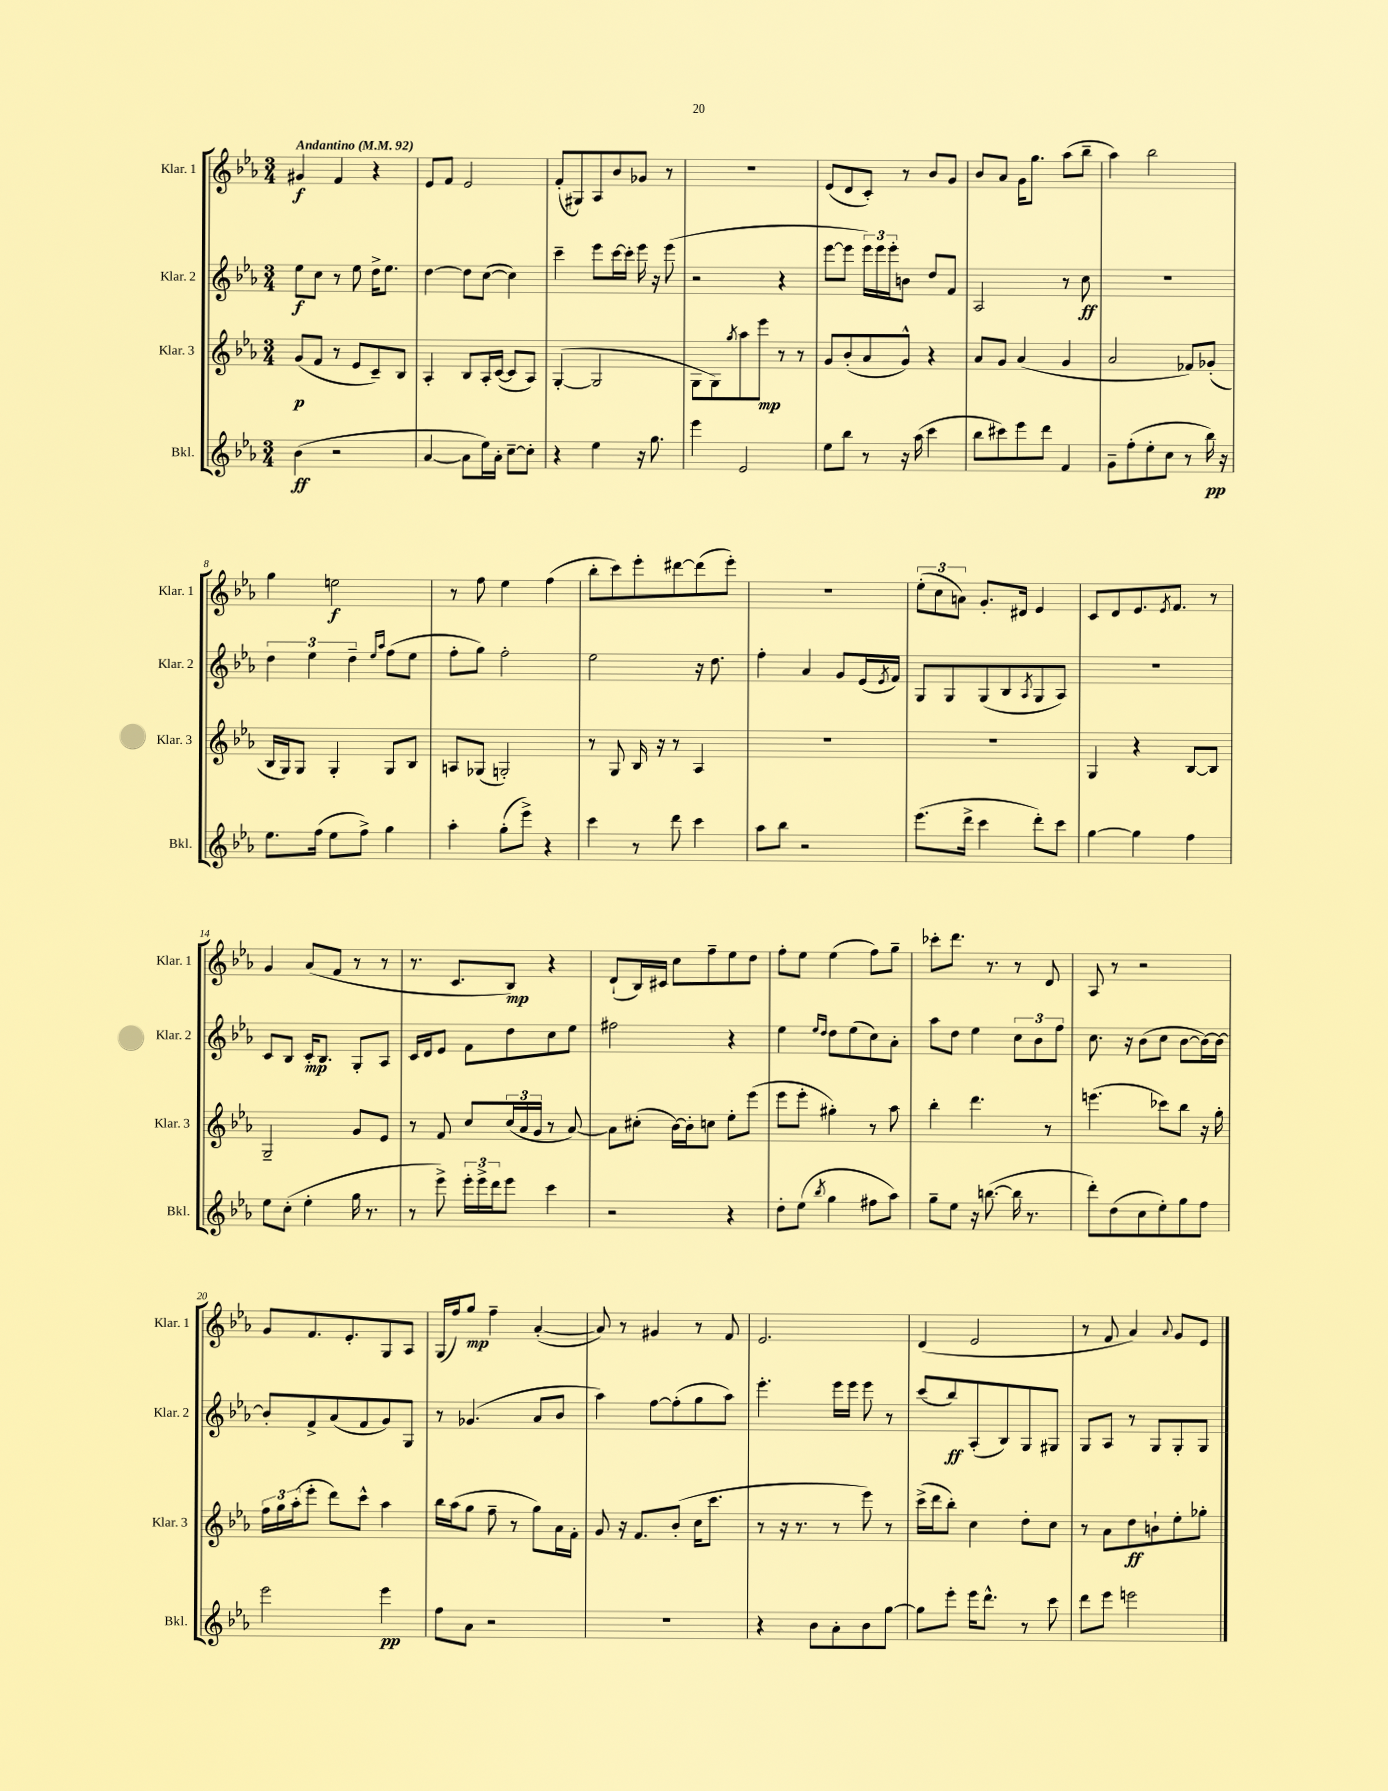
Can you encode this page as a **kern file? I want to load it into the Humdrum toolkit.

**kern	**kern	**kern	**kern
*staff4	*staff3	*staff2	*staff1
*clefG2	*clefG2	*clefG2	*clefG2
*k[b-e-a-]	*k[b-e-a-]	*k[b-e-a-]	*k[b-e-a-]
*M3/4	*M3/4	*M3/4	*M3/4
*MM92	*MM92	*MM92	*MM92
(4b-\	(8g/L	8ee-\L	4g#/
.	8f/J	8cc\J	.
2r	8r	8r	4f/
.	8e-/L	8ee-\	.
.	8c~/)	16dd^\LK	4r
.	.	8.ee-\J	.
.	8B-/J	.	.
=	=	=	=
[4a-/	4A-'/	[4dd\	8e-/L
.	.	.	8f/J
8a-\]L	8B-/L	8dd\]L	2e-/
16ee-\L)	16A-'/L	([8cc\J	.
16a-'\JJ	([16c/JJ	.	.
[8cc~\L	8c/]L	4cc\])	.
8cc'\]J	8A-/J)	.	.
=	=	=	=
4r	([4G'/	4ccc~\	(8f'/L
.	.	.	8G#/)
4ee-\	2G/]	8eee-\L	8A-/
.	.	[16ccc\L	8b-/
.	.	16ccc'\]JJ	.
16r	.	16eee-\	8g-/J
8.gg\	.	16r	.
.	.	(8eee-\	8r
=	=	=	=
4eee-\	8G\L	2r	2.r
.	8G\)	.	.
.	8qgg/	.	.
2e-/	8aa-\	.	.
.	8eee-\J	.	.
.	8r	4r	.
.	8r	.	.
=	=	=	=
8ee-\L	8g/L	[8eee-\L	(8e-/L
8bb-\J	(8b-'/	8eee-\]J	8d/
8r	8a-/	24eee-\LL)	8c'/J)
.	.	24eee-\	.
.	.	24eee-'\J	.
16r	8g^^/J)	8b\J	8r
(16aa-\	.	.	.
4ccc\	4r	8dd/L	8b-/L
.	.	8f/J	8g/J
=	=	=	=
8bb-\L	8a-/L	2A-/	8b-/L
8ccc#\)	8g/J	.	8a-/J
8eee-\	(4a-/	.	16g\LK
.	.	.	8.gg\J
8ddd\J	.	.	.
4f/	4g/	8r	(8aa-\L
.	.	8cc\	8bb-~\J
=	=	=	=
8g~\L	2a-/	2.r	4aa-\)
(8ff'\	.	.	.
8ee-'\	.	.	2bb-\
8cc\J	.	.	.
8r	8f-/L)	.	.
16bb-\)	(8g-'/J	.	.
16r	.	.	.
=	=	=	=
8.ee-\L	16B-/LL	6dd\	4gg\
.	16G/J)	.	.
.	8G/J	.	.
.	.	6ee-\	.
(16ff\Jk	.	.	.
8ee-\L	4G'/	.	2ee\
.	.	6dd~\	.
8ff^\J)	.	.	.
.	.	16qqee-/LL	.
.	.	16qqaa-/JJ	.
4gg\	8G/L	(8ff\L	.
.	8B-/J	8ee-\J	.
=	=	=	=
4aa-'\	8A/L	8ff'\L	8r
.	(8G-/J	8gg\J)	8ff\
(8gg'\L	2G'/)	2ff'\	4ee-\
8eee-^\J)	.	.	.
4r	.	.	(4ff\
=	=	=	=
4ccc\	8r	2ee-\	8bb-'\L
.	8G/	.	8ccc\)
8r	16B-/	.	8eee-'\
.	16r	.	.
8ddd\	8r	.	[8ddd#\
4ccc\	4A-/	16r	(8ddd#\]
.	.	8.dd\	.
.	.	.	8eee-'\J)
=	=	=	=
8aa-\L	2.r	4ff'\	2.r
8bb-\J	.	.	.
2r	.	4a-/	.
.	.	8g/L	.
.	.	(16e-/L	.
.	.	8qe-/	.
.	.	16f/JJ)	.
=	=	=	=
(8.eee-\L	2.r	8G/L	(12ee-'\L
.	.	.	12cc\
.	.	8G/	.
.	.	.	12a\J)
16ddd^\Jk	.	.	.
4ccc\	.	(8G/	8.g'/L
.	.	8B-/	.
.	.	.	16d#/Jk
.	.	8qA-/	.
8ddd'\L)	.	8G/	4e-/
8ccc\J	.	8A-/J)	.
=	=	=	=
[4gg\	4G/	2.r	8c/L
.	.	.	8d/
4gg\]	4r	.	8.e-/
.	.	.	8qe-/
.	.	.	8.f/J
4ff\	[8B-/L	.	.
.	8B-/]J	.	8r
=	=	=	=
8ee-\L	2G~/	8c/L	4g/
(8cc'\J	.	8B-/J	.
4ee-'\	.	16c'/LK	(8a-/L
.	.	8.B-/J	.
.	.	.	8f/J
16gg\	8g/L	8G'/L	8r
8.r	.	.	.
.	8e-/J	8A-/J	8r
=	=	=	=
8r	8r	16c/LL	8.r
.	.	16d/J	.
8eee-^\)	8f/	8e-/J	.
.	.	.	8.c/L
24eee-'\LL	8cc/L	8f\L	.
24eee-^\	.	.	.
24ddd\J	.	.	.
8eee-\J	(24cc/L	8dd\	8B-/J)
.	24a-/	.	.
.	24g/JJ	.	.
4ccc\	8r	8cc\	4r
.	[8a-/)	8ee-\J	.
=	=	=	=
2r	8a-\]L	2ff#\	(8d`/L
.	(8cc#'\J	.	16B-/L)
.	.	.	16c#/JJ
.	[16b-\LL)	.	8cc\L
.	16b-'\]J	.	.
.	8cc\J	.	8ff~\
4r	8ee-'\L	4r	8ee-\
.	(8eee-\J	.	8dd\J
=	=	=	=
8dd'\L	8eee-\L	4ee-\	8ff'\L
(8ee-\J	8eee-'\J	.	8ee-\J
.	.	16qqee-/LL	.
8qbb-/	.	16qqdd/JJ	.
4gg\	4gg#'\)	8dd\L	(4ee-\
.	.	(8ee-\	.
8ff#\L	8r	8cc\)	8ff\L)
8aa-\J)	8aa-\	8a-'\J	8gg~\J
=	=	=	=
8gg~\L	4bb-'\	8aa-\L	8ccc-'\L
8ee-\J	.	8dd\J	8.ddd\J
16r	4.ddd\	4ee-\	.
([8.bb\	.	.	8.r
16bb\]	.	12cc\L	8r
8.r	.	.	.
.	.	12b-\	.
.	8r	.	8d/
.	.	12ff\J	.
=	=	=	=
8ddd'\L)	(4.eee\	8.cc\	8A-/
(8dd\	.	.	8r
.	.	16r	.
8cc\	.	(8b-\L	2r
8ee-'\)	8ccc-\L)	8cc\J	.
8gg\	8bb-\J	[8b-\L	.
8ff\J	16r	16b-\_L)	.
.	16gg'\	16b-\_JJ	.
=	=	=	=
2eee-\	24ff\LL	8b-'/]L	8g/L
.	24gg\	.	.
.	(24aa-'\J	.	.
.	8eee-'\J	8f^/	8.f/
.	8ddd\L)	(8a-/	.
.	.	.	8.e-'/
.	8ccc^^\J	8f/	.
4eee-\	4aa-\	8g/)	8G/
.	.	8G/J	8A-/J
=	=	=	=
8ff\L	16bb-\LL	8r	(16G/LL
.	(16aa-\J	.	16ff/J)
8a-\J	8gg\J	(4.g-/	8gg/J
2r	8ff~\	.	4ff~\
.	8r	.	.
.	8gg\L)	8a-/L	([4a-'/
.	16a-\L	8b-/J	.
.	16f'\JJ	.	.
=	=	=	=
2.r	8g/	4aa-\)	8a-/])
.	16r	.	8r
.	8.f/L	.	.
.	.	[8ff\L	4g#/
.	(8b-'/J	(8ff'\]	.
.	16cc\LK	8gg\	8r
.	8.ccc\J	.	.
.	.	8aa-\J)	8f/
=	=	=	=
4r	8r	4.eee-'\	2.e-/
.	16r	.	.
.	8.r	.	.
8b-\L	.	.	.
8a-'\	8r	16eee-\LL	.
.	.	16eee-\JJ	.
8b-\	8eee-\)	8eee-\	.
[8gg\J	8r	8r	.
=	=	=	=
8gg\]L	(16ccc^\LL	(8ccc/L	(4d/
.	16ddd\J	.	.
8eee-'\J	8bb-'\J)	8bb-/)	.
16eee-\LK	4cc\	(8A-'/	2e-/
8.ddd^^\J	.	.	.
.	.	8B-/)	.
8r	8dd'\L	8G/	.
8ccc\	8cc\J	8G#/J	.
=	=	=	=
8ddd\L	8r	8G/L	8r
8eee-\J	8a-\L	8A-/J	8f/
2eee\	8dd\	8r	4a-/)
.	8b`\	8G/L	.
.	.	.	8qqa-/
.	8ee-'\	8G'/	8g/L
.	8gg-'\J	8G/J	8e-/J
==	==	==	==
*-	*-	*-	*-
